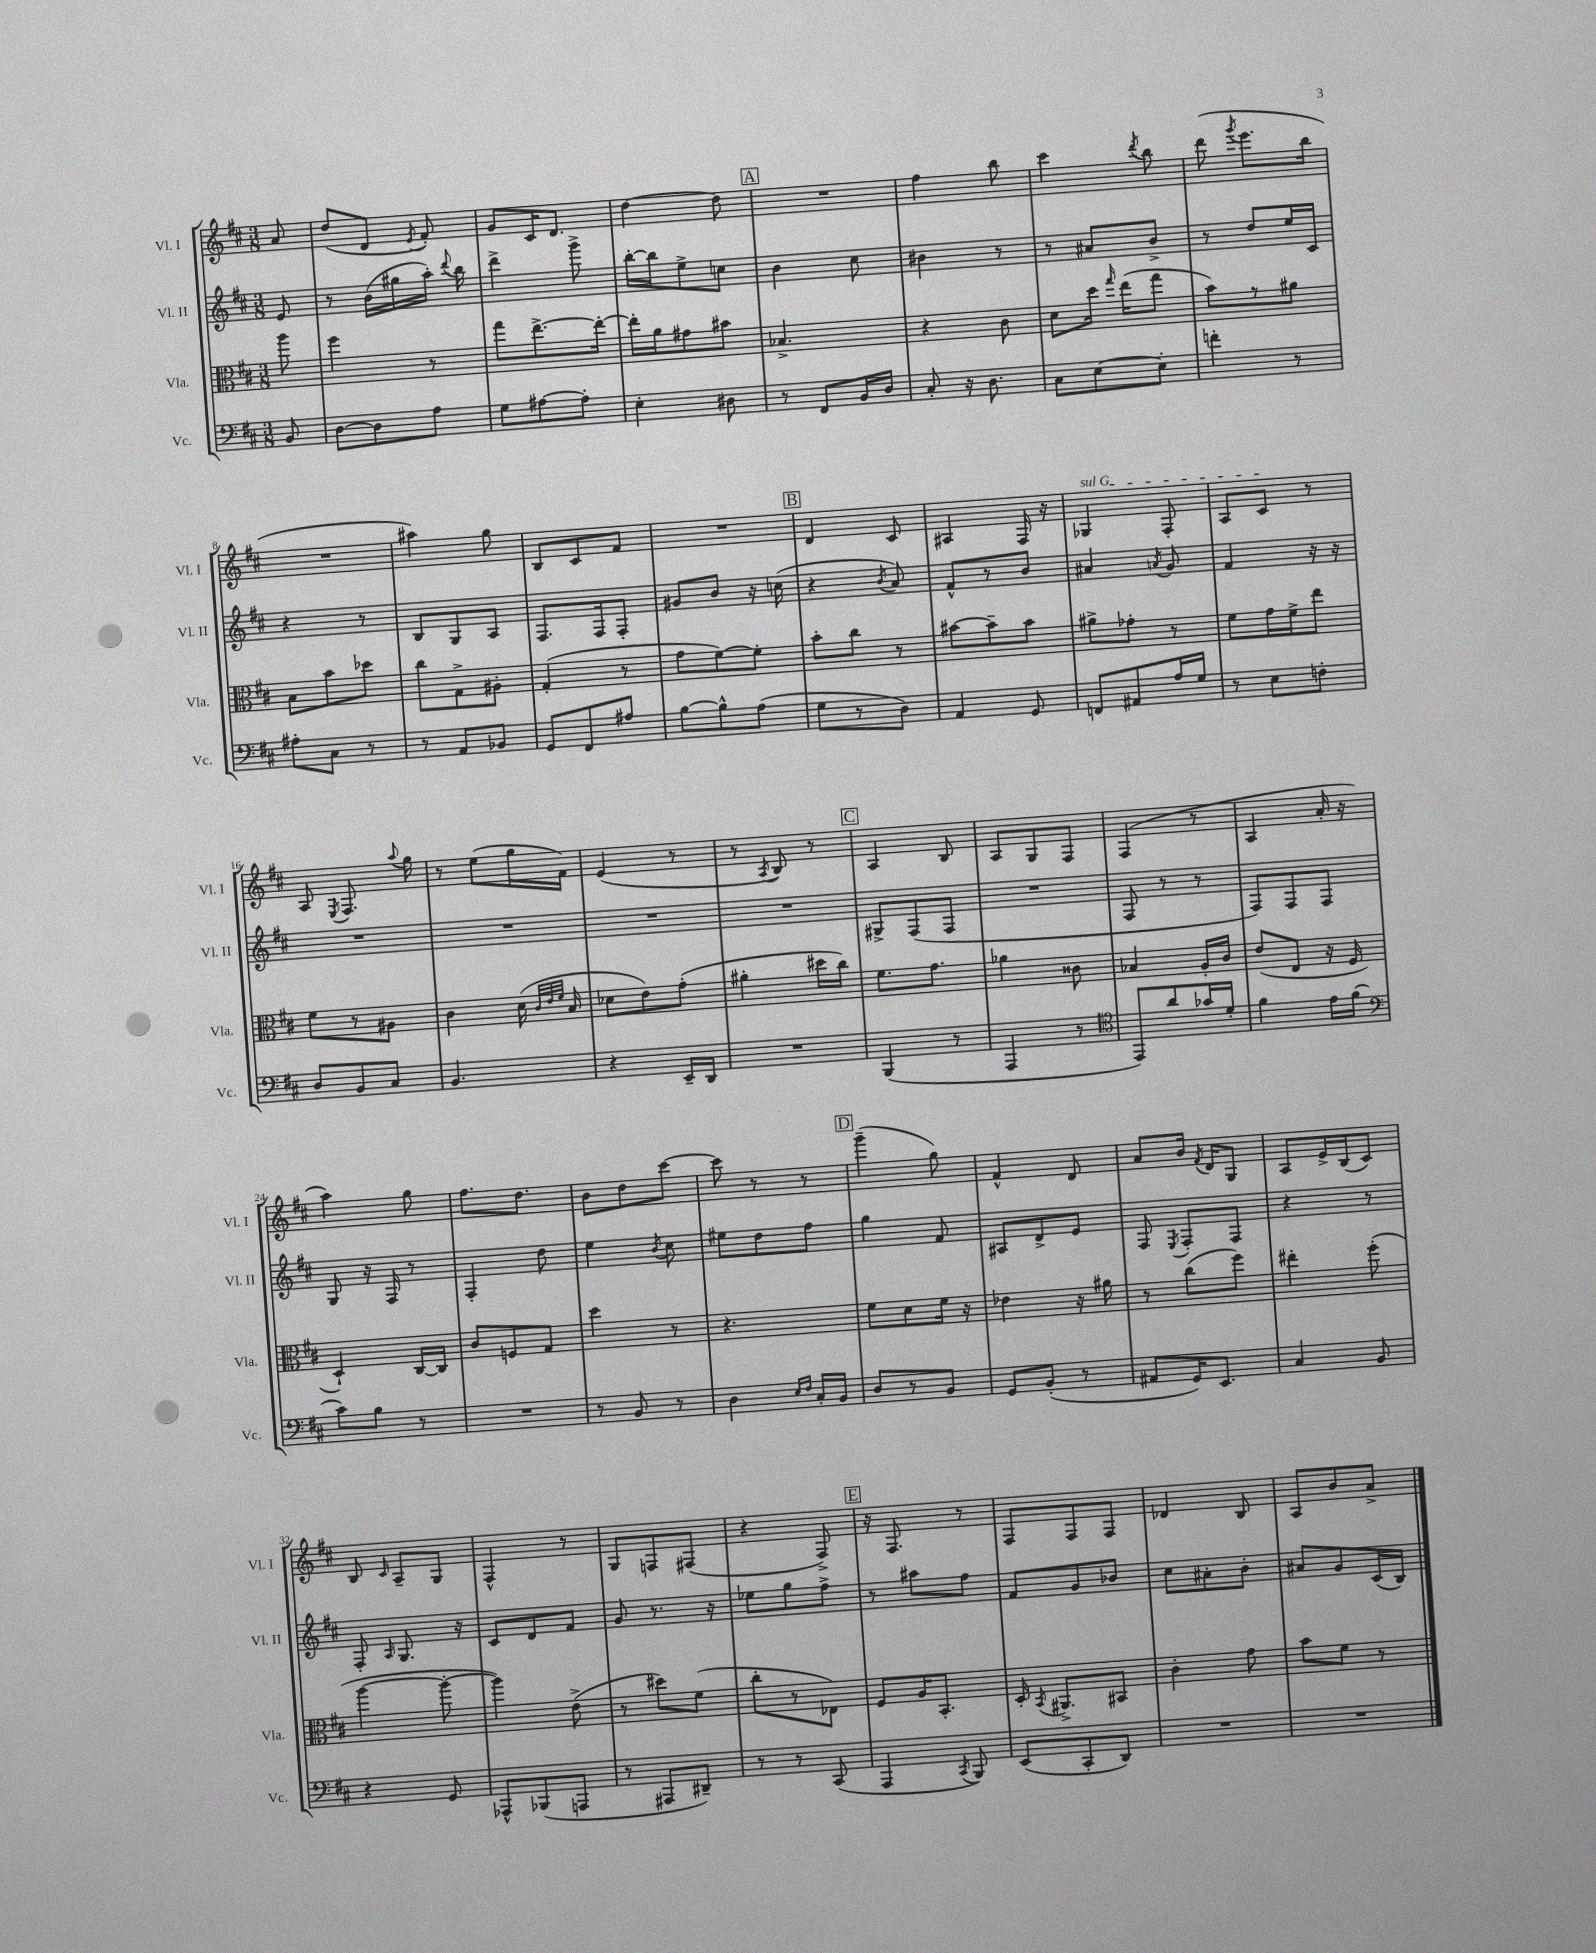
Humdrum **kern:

**kern	**kern	**kern	**kern
*staff4	*staff3	*staff2	*staff1
*clefF4	*clefC3	*clefG2	*clefG2
*k[f#c#]	*k[f#c#]	*k[f#c#]	*k[f#c#]
*M3/8	*M3/8	*M3/8	*M3/8
8BB	8aa	8e	8a
=	=	=	=
[8D	4ff#	8r	(8dd
8D]	.	(16b	8d
.	.	16gg#	.
.	.	.	8qe
8A	8r	16aa')	8f#')
.	.	8qqddd	.
.	.	16bb	.
=	=	=	=
8G	8gg	4ddd^	8g
[8A#	[8.ee^	.	16c#
.	.	.	8.d
8A#']	.	8ggg^	.
.	16ee'_	.	.
=	=	=	=
4E'	16ee']	[16bb'	[4dd
.	16a	16bb]	.
.	8g#	8ee^	.
8D#	8b#	8cc	8dd]
=	=	=	=
8r	4.B-^	4b	4.r
8FF#	.	.	.
16BB	.	8cc#	.
16D	.	.	.
=	=	=	=
8C#'	4r	4b#	4ff#
16r	.	.	.
8.D	.	.	.
.	8c#	8r	8bb
=	=	=	=
8C#	8d	8r	4ccc#
[8E	16dd	8a#	.
.	16qqgg	.	.
.	(16ee	.	.
.	.	.	8qddd
8E']	8gg	8b^	8bb
=	=	=	=
4f'	8b)	8r	(8ddd
.	.	.	8qggg
.	8r	8dd	8.eee
8r	8a#	16ee	.
.	.	16c#	16bb
=	=	=	=
8A#'	8B	4r	4.r
8C#	8b	.	.
8r	8dd-	8r	.
=	=	=	=
8r	8cc#	8B	4aa#)
8AA	8G^	8G	.
8BB-	8A#'	8A	8gg
=	=	=	=
8GG	(4G'	8.F#	8B
8FF#	.	.	8c#
.	.	16F#	.
8A#	8r	8F#'	8f#
=	=	=	=
[8B	8g	8g#	4.r
8B^^]	[8f#)	8b	.
(8A	8f#']	16r	.
.	.	(16cc	.
=	=	=	=
8G	8b'	4r	4d
8r	8cc#	.	.
.	.	8qb	.
8D)	8r	8a)	8c#
=	=	=	=
4AA	[8b#	8f#^^	4A#
.	8b#~]	8r	.
8GG	8b#	8b	16F#
.	.	.	16r
=	=	=	=
8FF	8a#^	4a#	4G-
8AA#	8g-'	.	.
.	.	8qa	.
16A	8r	8g	8F#'
16G	.	.	.
=	=	=	=
8r	8f#	4f#	8A
8E	16g	.	8c#
.	16f#^	.	.
8F'	8ee	16r	8r
.	.	16r	.
=	=	=	=
8D	8f#	4.r	8A
.	.	.	8qE
8BB	8r	.	8.F#
8C#	8A#	.	.
.	.	.	8qqaa
.	.	.	16gg
=	=	=	=
4.BB	4c#	4.r	8r
.	.	.	(8ee
.	(16d	.	16gg
.	32qqc#	.	.
.	32qqe	.	.
.	32qqf#	.	.
.	16B	.	16f#)
=	=	=	=
4r	8d-	4.r	(4e
.	8e)	.	.
16EE~	(8g'	.	8r
16DD	.	.	.
=	=	=	=
4.r	4a#'	4.r	8r
.	.	.	8qA
.	.	.	8B)
.	16dd#	.	8r
.	16cc#)	.	.
=	=	=	=
(4BBB	8.f#	8G#^	4A
.	.	(8F#	.
.	8.g	.	.
8r	.	8F#	8B
=	=	=	=
4AAA	4a-	4.r	8A
.	.	.	8G
8r	8c##	.	8F#
=	=	=	=
*clefC4	*	*	*
8EE)	4B-	8F#	(4F#
8a	.	8r	.
16g-	16A'	8r	8r
16d'	16c#	.	.
=	=	=	=
4f#	(8e	8F#)	4A
.	8E	8F#	.
16e	16r	8F#	16a'
(16f#	16F#	.	16r
=	=	=	=
*clefF4	*	*	*
8c#)	4D`)	8G	4aa)
8B	.	16r	.
.	.	16F#	.
8r	[16C#	8r	8gg
.	16C#]	.	.
=	=	=	=
4.r	8c#	4F#'	8.ff#
.	8F	.	.
.	.	.	8.dd
.	8G	8dd	.
=	=	=	=
8r	4dd	4ee	8b
8BB	.	.	8dd
.	.	8qb	.
8r	8r	8cc#	[8ccc#
=	=	=	=
4D	4.r	8ee#	8ccc#]
.	.	8dd	8r
16qqE	.	.	.
16qqF#	.	.	.
16C#'	.	8ff#	8r
16BB	.	.	.
=	=	=	=
8D	8f#	4gg	(4ggg~
8r	8d	.	.
8BB	16f#	8f#	8gg)
.	16r	.	.
=	=	=	=
8GG	4e-	8A#	4f#^^
(8BB'	.	8d^	.
8r	16r	8e	8d
.	16a#	.	.
=	=	=	=
8AA#	8r	8F#	8a
.	.	8qE	.
16GG)	(8cc#	8F#'	16b
.	.	.	8qf#
8.EE	.	.	16d
.	8ff#)	8F#	8G
=	=	=	=
4C#	4ee#'	4r	8A
.	.	.	16e^
.	.	.	(16B
8BB	(8ff#'	8r	8c#)
=	=	=	=
4r	[4aa	8F#'	8B
.	.	16qqA	16qqc#
.	.	8.G	8A~
8GG	8aa'_	.	8G
.	.	16r	.
=	=	=	=
8AAA-^^	4aa])	8c#	4F#^^
(8BBB-	.	8d	.
8AAA	(8e^	8f#	8r
=	=	=	=
8r	8r	8g	8G
8AAA#	8dd#)	8.r	8F
8DD#~)	(8f#	.	(8F#
.	.	16r	.
=	=	=	=
8r	8cc#'	8ee-	4r
8r	8r	8gg	.
(8CC#	8E-)	8ff#^	8F#^)
=	=	=	=
4AAA	8F#	8r	16r
.	.	.	8.F#
.	16A	8aa#	.
.	8.BB'	.	.
8qCC#	.	.	.
8BBB)	.	8ff#	8r
=	=	=	=
(8EE	16D'	8f#	8F#
.	8qBB	.	.
.	8.AA#^	.	.
8CC#'	.	8g	8F#
8DD)	8BB#	8b-	8F#
=	=	=	=
4.r	4c#'	8cc#	4d-
.	.	8a#'	.
.	8g	8b'	8B
=	=	=	=
4.r	8b	8a#	8A
.	8f#	8g	8b
.	8r	(16c#	8a^
.	.	16B)	.
==	==	==	==
*-	*-	*-	*-
